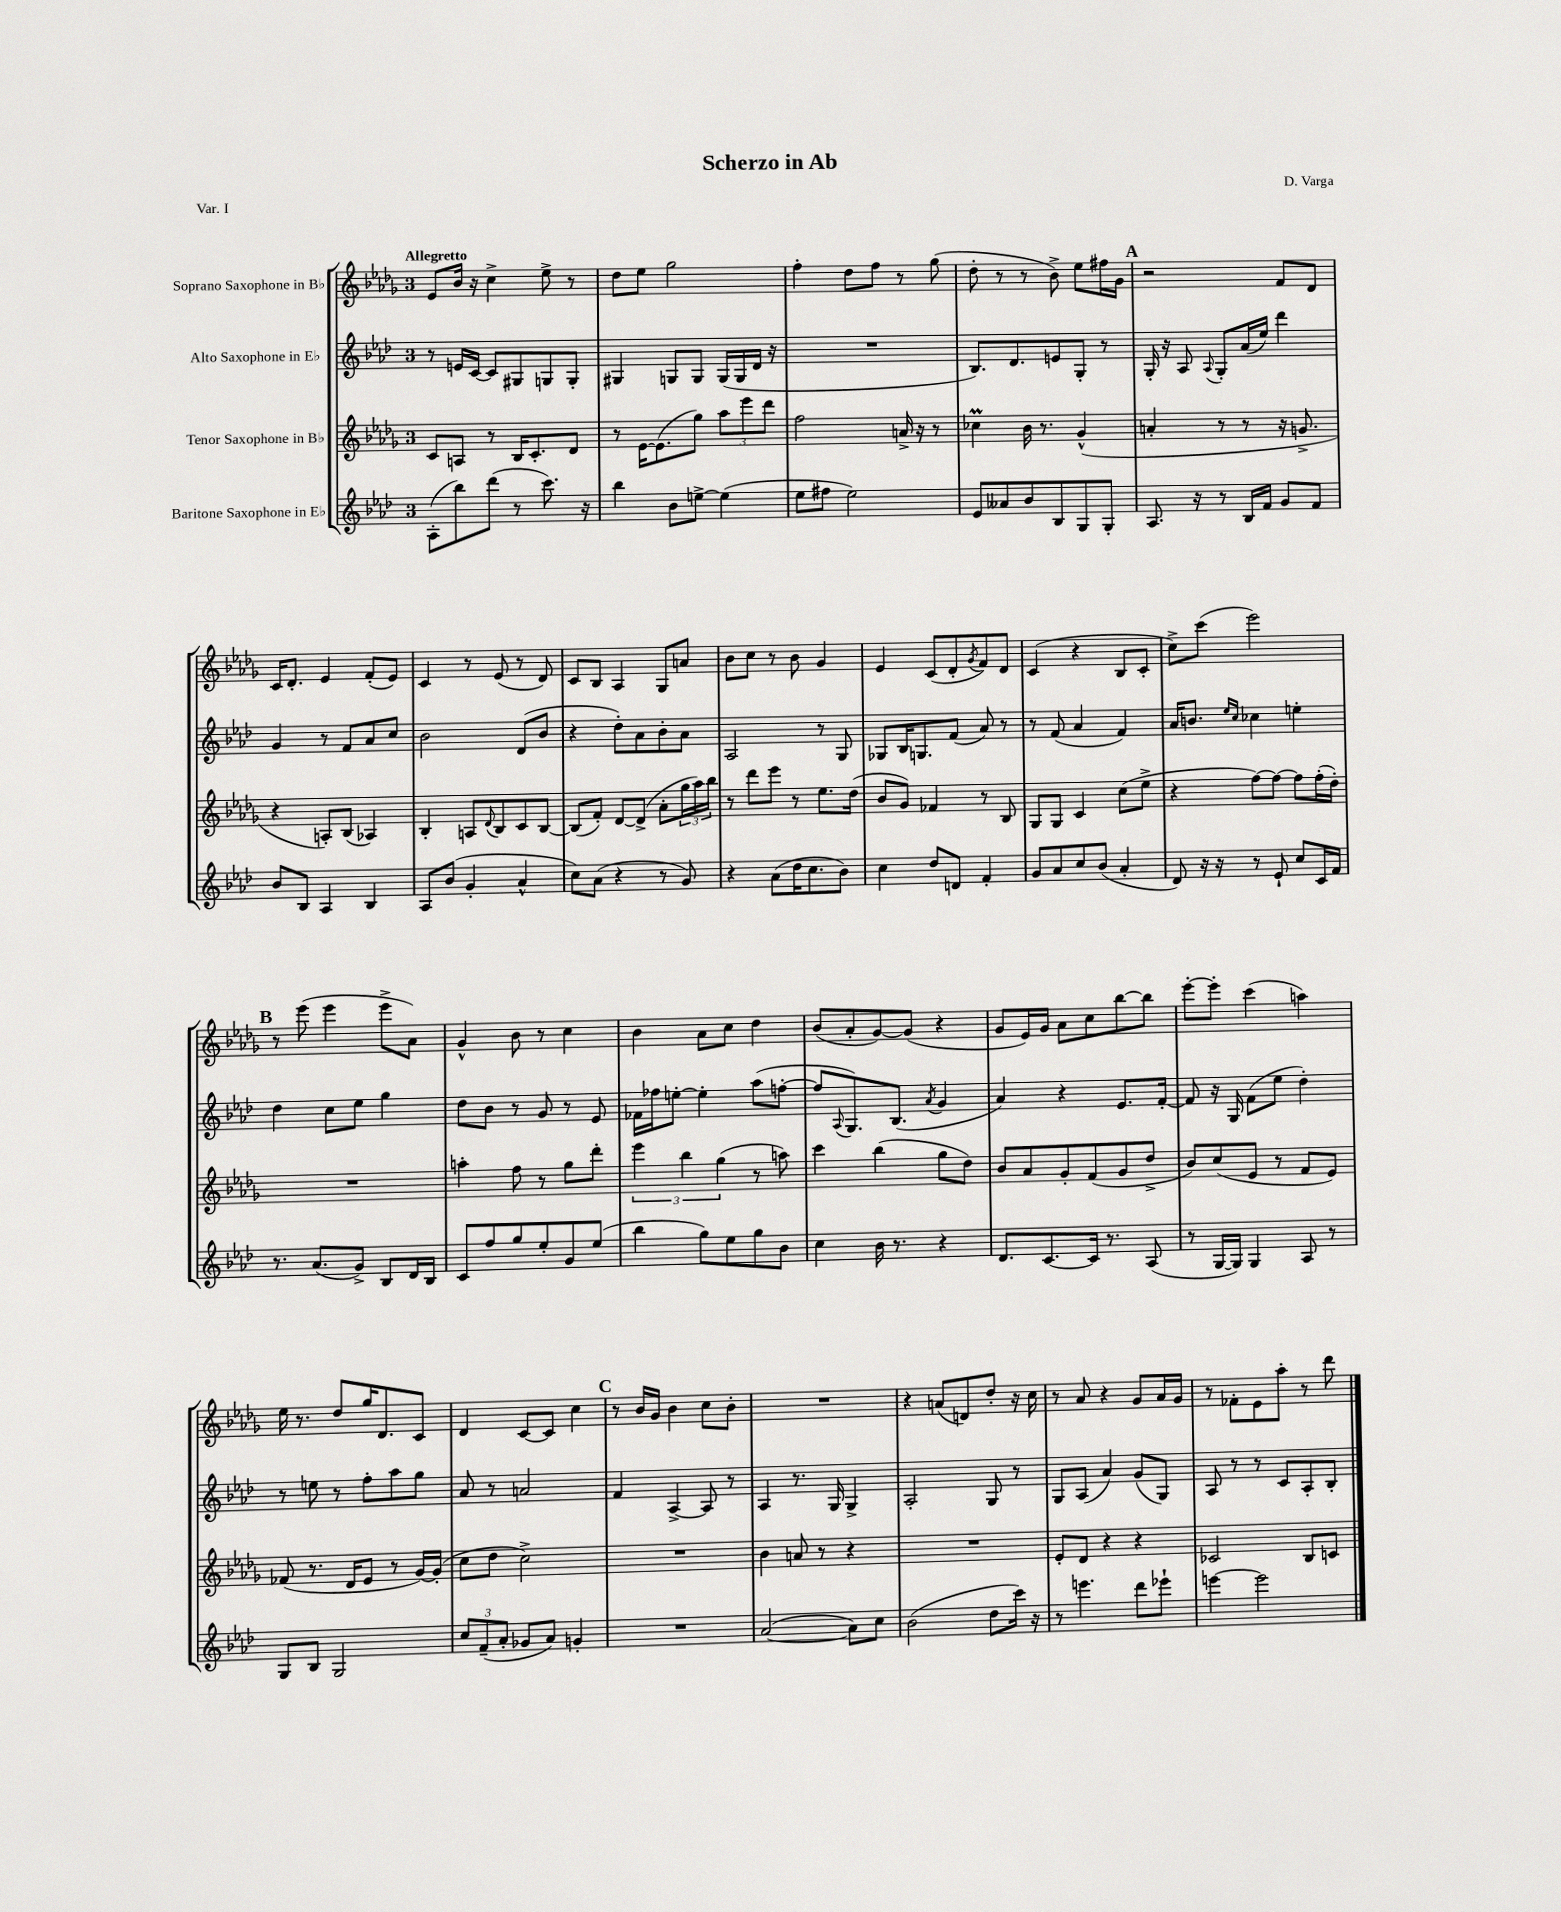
\header { title = "Scherzo in Ab" composer = "D. Varga" piece = "Var. I" }
<<
\new StaffGroup <<
\new Staff = "s0" \with { instrumentName = "Soprano Saxophone in Bb" } {
    \clef treble \key des \major \once \override Staff.TimeSignature.style = #'single-digit \time 3/4 \tempo "Allegretto"
    ees'8 bes'16 r16 c''4-> ees''8-> r8 |
    des''8 ees''8 ges''2 |
    f''4-. des''8 f''8 r8 ges''8( |
    des''8-. r8 r8 bes'8->) ees''8 fis''16 ges'16 |
    \mark \markup { \bold "A" } r2 f'8 des'8 |
    c'16 des'8.-. ees'4 f'8-.( ees'8) |
    c'4 r8 ees'8( r8 des'8) |
    c'8 bes8 aes4 ges8 a'8 |
    bes'8 c''8 r8 bes'8 ges'4 |
    ees'4 c'8( des'8-. \acciaccatura { ges'8 } f'8) des'8 |
    c'4( r4 bes8 c'8-. |
    c''8->) c'''8( ees'''2) |
    \mark \markup { \bold "B" } r8 ees'''8( ees'''4 ees'''8-> aes'8) |
    ges'4-^ bes'8 r8 c''4 |
    bes'4 aes'8 c''8 des''4 |
    bes'8( aes'8-. ges'8~) ges'8( r4 |
    ges'8 ees'16) ges'16 aes'8 c''8 bes''8~ bes''8 |
    ees'''8~-. ees'''8-. c'''4( a''4) |
    ees''16 r8. des''8 ges''16 des'8. c'8 |
    des'4 c'8~ c'8 c''4 |
    \mark \markup { \bold "C" } r8 bes'16 ges'16 bes'4 c''8 bes'8-. |
    R2. |
    r4 a'8( d'8) des''8-. r16 c''16 |
    r8 aes'8 r4 ges'8 aes'16 ges'16 |
    r8 fes'8-. ees'8 aes''8-. r8 des'''8 \bar "|." |
}
\new Staff = "s1" \with { instrumentName = "Alto Saxophone in Eb" } {
    \clef treble \key aes \major \once \override Staff.TimeSignature.style = #'single-digit \time 3/4
    r8 e'16 c'16~ c'8 gis8 g8 g8-. |
    gis4 g8 g8 g16( g16 des'16 r16 |
    R2. |
    bes8.) des'8. e'8 g8-. r8 |
    \mark \markup { \bold "A" } g16-. r16 aes8 \appoggiatura { aes8 } g8-. aes'16( ees''16) des'''4 |
    g'4 r8 f'8 aes'8 c''8 |
    bes'2 des'8( bes'8 |
    r4 des''8-.) aes'8 bes'8-. aes'8 |
    aes2 r8 g8 |
    ges8 bes16 g8. f'8( aes'8) r8 |
    r8 f'8( aes'4 f'4) |
    aes'16 b'8. \grace { ees''16 c''16 } ces''4 e''4-. |
    \mark \markup { \bold "B" } des''4 c''8 ees''8 g''4 |
    des''8 bes'8 r8 g'8 r8 ees'8 |
    fes'16 fes''16 e''8~-. e''4-. aes''8( f''8~-. |
    f''8 \appoggiatura { aes8 } g8.) bes8.( \acciaccatura { aes'8 } g'4 |
    aes'4) r4 ees'8. f'16~-. |
    f'8 r16 g16 f'8( ees''8 des''4-.) |
    r8 e''8 r8 f''8-. aes''8 g''8 |
    aes'8 r8 a'2 |
    \mark \markup { \bold "C" } f'4 aes4~-> aes8 r8 |
    aes4 r8. g16 g4-> |
    aes2-. g8 r8 |
    g8 aes8( aes'4) g'8( g8) |
    aes8 r8 r8 c'8 aes8-. bes8-. \bar "|." |
}
\new Staff = "s2" \with { instrumentName = "Tenor Saxophone in Bb" } {
    \clef treble \key des \major \once \override Staff.TimeSignature.style = #'single-digit \time 3/4
    c'8 a8 r8 bes16 c'8.-. des'8 |
    r8 ees'16~ ees'8.( ges''8) \tuplet 3/2 { aes''8 ees'''8 des'''8 } |
    f''2 a'16-> r16 r8 |
    ces''4\prall bes'16 r8. ges'4-^( |
    \mark \markup { \bold "A" } a'4-. r8 r8 r16 g'8.-> |
    r4 a8-.) bes8( aes4) |
    bes4-. a8 \appoggiatura { des'8 } bes8 c'8 bes8~ |
    bes8( f'8-.) des'8~ des'8->( aes'8-. \tuplet 3/2 { ges''16 aes''16) bes''16 } |
    r8 des'''8 ees'''8 r8 ees''8. des''16( |
    bes'8 ges'8) fes'4 r8 bes8 |
    ges8 ges8 c'4 c''8( ees''8-> |
    r4 f''8~) f''8~ f''8 f''16-.( des''16-.) |
    \mark \markup { \bold "B" } R2. |
    a''4-. f''8 r8 ges''8 des'''8-. |
    \tuplet 3/2 { ees'''4 bes''4 ges''4( } r8 a''8) |
    c'''4 bes''4( ges''8 des''8) |
    bes'8 aes'8 ges'8-. f'8( ges'8 des''8-> |
    bes'8) c''8( ees'8 r8 f'8 ees'8) |
    fes'8( r8. des'16 ees'8 r8 ges'16~) ges'16-.( |
    c''8 des''8 c''2->) |
    \mark \markup { \bold "C" } R2. |
    bes'4 a'8 r8 r4 |
    R2. |
    ees'8-. des'8 r4 r4 |
    ces'2 bes8 c'8 \bar "|." |
}
\new Staff = "s3" \with { instrumentName = "Baritone Saxophone in Eb" } {
    \clef treble \key aes \major \once \override Staff.TimeSignature.style = #'single-digit \time 3/4
    aes8-.( bes''8) des'''8( r8 c'''8.) r16 |
    bes''4 bes'8 e''8~-> e''4( |
    ees''8 fis''8 ees''2) |
    ees'8 aeses'8 bes'8 bes8 g8 g8-. |
    \mark \markup { \bold "A" } aes8. r16 r8 bes16 f'16 g'8 f'8 |
    bes'8 bes8 aes4 bes4 |
    aes8 bes'8( g'4-. aes'4-^ |
    c''8) aes'8( r4 r8 g'8) |
    r4 aes'8( des''16 c''8. bes'8) |
    c''4 des''8 d'8 f'4-. |
    g'8 aes'8 c''8 bes'8( aes'4-. |
    des'8) r16 r16 r8 ees'8-! c''8 c'16 f'16 |
    \mark \markup { \bold "B" } r8. aes'8.( g'8->) bes8 des'16 bes16 |
    c'8 f''8 g''8 ees''8-. g'8 ees''8( |
    bes''4 g''8) ees''8 g''8 bes'8 |
    c''4 bes'16 r8. r4 |
    des'8. c'8.~ c'16 r8. aes8( |
    r8 g16~ g16) g4 aes8 r8 |
    g8 bes8 g2 |
    \tuplet 3/2 { c''8 f'8--( aes'8-. } ges'8 aes'8) g'4-. |
    \mark \markup { \bold "C" } R2. |
    aes'2~( aes'8) c''8 |
    bes'2( des''8 c'''16) r16 |
    r8 e'''4. des'''8 ees'''8-! |
    e'''4~ e'''2 \bar "|." |
}
>>
>>
\layout { \context { \Score \remove "Bar_number_engraver" } }
